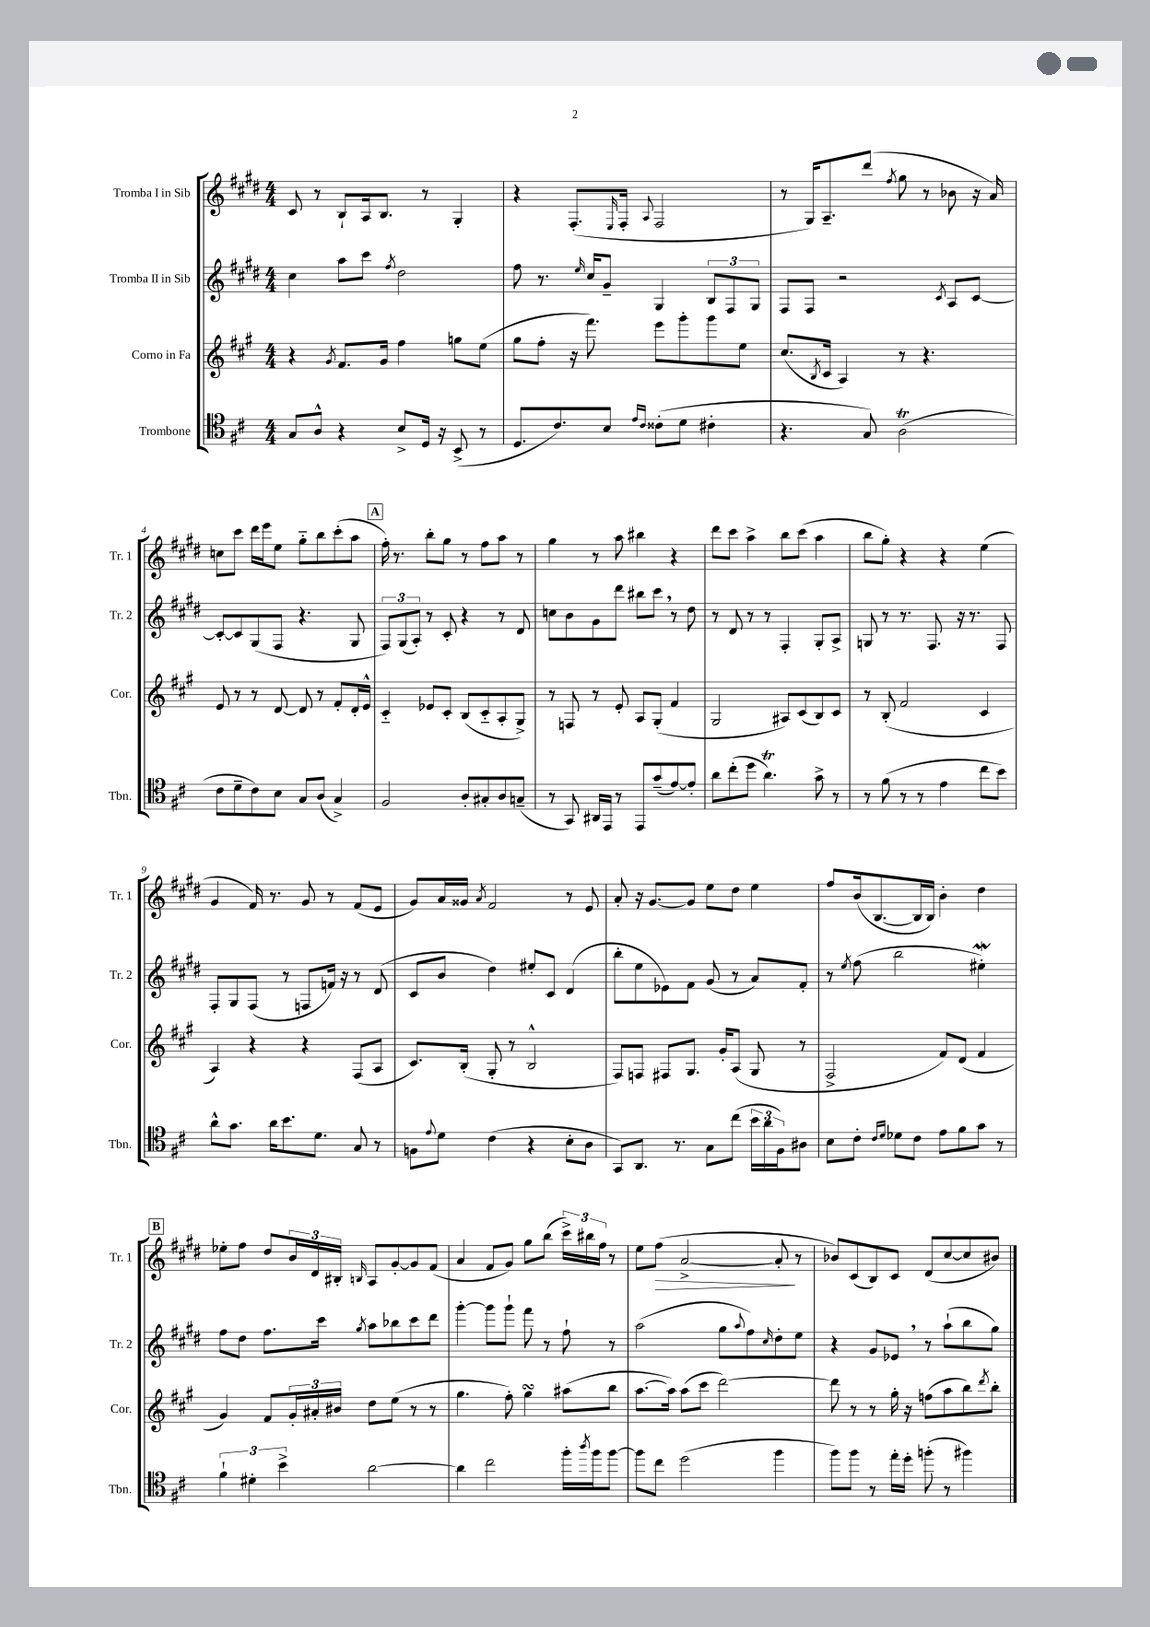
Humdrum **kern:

**kern	**kern	**kern	**kern
*staff4	*staff3	*staff2	*staff1
*clefC4	*clefG2	*clefG2	*clefG2
*k[f#c#]	*k[f#c#g#]	*k[f#c#g#d#]	*k[f#c#g#d#]
*M4/4	*M4/4	*M4/4	*M4/4
8G/L	4r	4cc#\	8c#/
8A^^/J	.	.	8r
.	8qg#/	.	.
4r	8.f#/L	8aa\L	8B`/L
.	.	8ccc#\J	16A/k
.	16g#/Jk	.	8.B/J
.	.	8qff#/	.
8B^/L	4ff#\	2dd#\	.
16D/Jk	.	.	8r
16r	.	.	.
(8BB^/	8gg\L	.	4G#'/
8r	(8ee\J	.	.
=	=	=	=
8.D/L	8gg#\L	8ff#\	4r
.	8ff#'\J	8.r	.
8.c#/)	.	.	.
.	16r	.	(8.F#'/L
.	.	16qqee/	.
.	8.fff#\)	16cc#/LK	.
8B/J	.	8g#~/J	.
.	.	.	16qqE/
.	.	.	16F#'/Jk
16qqe/LL	.	.	.
16qqc#/JJ	.	.	8qqA/
(8c##'\L	8eee\L	4G#/	2F#/
8d\J	8ggg#'\	.	.
4c#'\	8ggg#\	12B/L	.
.	.	12F#/	.
.	8ee\J	.	.
.	.	12G#/J	.
=	=	=	=
4.r	(8.cc#/L	8F#/L	8r
.	.	8F#/J	16G#/LK)
.	8qB/	.	.
.	16c#/Jk	.	8.A~/
.	4A/)	2r	.
8G/)	.	.	(8ddd#/J
.	.	.	8qff#/
(2A\	8r	.	8gg#\
.	4.r	.	8r
.	.	8qc#/	.
.	.	8A/L	8b-\
.	.	[8c#/J	16r
.	.	.	16a/)
=	=	=	=
8c#\L	8e/	8c#'/_L	8cc\L
8d~\	8r	8c#/]	8ccc#\J
8c#\)	8r	(8G#/	16ddd#\LL
.	.	.	16eee\J
8B\J	[8d/	8F#/J	8ee\J
8G/L	8d/]	4.r	8gg#'~\L
(8A/J	8r	.	8bb\
4G^/)	8f#'/L	.	(8ccc#'\
.	16d'/L	8G#/	8aa\J
.	16e^^/JJ	.	.
=	=	=	=
2F#/	4c#'~/	12F#/L)	16ff#'\)
.	.	.	8.r
.	.	(12G#/	.
.	.	12A'/J)	.
.	8e-/L	8r	8bb'\L
.	8c#'/J	8c#'/	8gg#\J
8A'/L	(8B/L	4r	8r
8G#'/	8c#'~/	.	8ff#\L
8A/	8A'/	8r	8aa\J
(8G~/J	8G#^/J)	8d#/	8r
=	=	=	=
8r	8r	8cc\L	4gg#\
8GG/)	8F/	8b\	.
16AA#/LL	8r	8g#\	8r
16EE/JJ	.	.	.
8r	8e'/	8ddd#\J	8aa\
8EE/L	8A/L	8bb#\L	4bb#\
(8g~/	(8G#'/J	8ccc#\J	.
[8e/)	4f#/	8r	4r
8e'/]J	.	8dd#\	.
=	=	=	=
8a\L	2G#/	8r	8ddd#\L
(8cc#'\	.	8d#/	8ccc#\J
8dd\J	.	8r	4aa^\
4.a\)	.	8r	.
.	8A#/L)	4F#'/	8bb\L
.	(8c#/	.	(8ccc#\J
8g^\	8B/)	8G#'/L	4aa\
8r	8c#/J	8A^/J	.
=	=	=	=
8r	8r	8G/	8bb\L
(8f#\	(8B'/	8r	8gg#'\J)
8r	2f#/	8.r	4r
8r	.	.	.
.	.	8.F#/	.
4e\	.	.	4r
.	.	16r	.
.	.	8.r	.
8cc#\L	4c#/	.	(4ee\
8b\J)	.	8F#/	.
=	=	=	=
8a^^\L	4A/)	8F#'/L	4g#/
8.g\J	.	8G#/	.
.	4r	(8F#/J	16f#/)
16a\LK	.	.	8.r
8.b\	.	8r	.
.	4r	8F/L	8g#/
8.d\J	.	.	.
.	.	16f/Jk)	8r
.	.	16r	.
8G/	(8F#/L	8r	(8f#/L
8r	8A/J	(8d#/	8e/J
=	=	=	=
8F\L	8.c#/L)	8c#/L	8g#/L)
8qqe/	.	.	.
8d\J	.	8b/J	16a/L
.	(16B'/Jk	.	16g##/JJ
.	.	.	8qa/
(4c#\	8G#'/	4dd#\)	2f#/
.	8r	.	.
4r	2B^^/	8ee#'/L	.
.	.	8c#/J	.
8B'\L	.	(4d#/	8r
8A\J	.	.	8e/
=	=	=	=
8GG/L)	8F#/L)	8bb'\L	8a'/
8.AA/J	8F/J	8ee\	16r
.	.	.	[8.g#/L
.	8F#/L	8e-\)	.
8.r	.	.	.
.	8.G#/J	8f#\J	8g#/]J
8G\L	.	(8g#/	8ee\L
.	16g#'/LK	.	.
(8cc#\J	(8A/J	8r	8dd#\J
24b\LL	8G#/	8a/L)	4ee\
24a\	.	.	.
24F#\J)	.	.	.
8A#\J	8r	8f#'/J	.
=	=	=	=
8B\L	2F#^/	8r	8ff#/L
.	.	8qee/	.
8c#'\J	.	(8ff#\	(16b/k
.	.	.	[8.B/
16qqc#/LL	.	.	.
16qqd/JJ	.	.	.
8d-\L	.	2bb\	.
8c#\J	.	.	16B/]L
.	.	.	16B/JJ)
8e\L	8f#/L)	.	4b'\
8f#\	(8d/J	.	.
8g\J	4f#/	4ee#'\)	4dd#\
8r	.	.	.
=	=	=	=
6f#`\	4g#/)	8ff#\L	8ee-'\L
.	.	8dd#\J	8ff#\J
6d#'\	.	.	.
.	8f#/L	8.ff#\L	8dd#/L
6b^\	.	.	.
.	24g#'/L	.	24b/L
.	24a#'/	.	24d#/
.	.	16ccc#\Jk	.
.	24b#/JJ	.	24B#'/JJ
.	.	8qgg#/	16qqB/
[2a\	8dd\L	8aa\L	8A/L
.	(8ee\J	8bb-\	[8g#'/
.	8r	8ccc#\	8g#/]
.	8r	8ddd#\J	(8f#/J
=	=	=	=
4a\]	4.gg#\	[4ggg#'\	4a/
2cc#\	.	8ggg#\]L	8f#/L
.	8ff#'\)	8ggg#`\J	8g#/J)
.	4gg#\	8fff#\	8gg#\L
.	.	8r	(8bb\J
16ff#'\LL	(8aa#\L	8ff#`\	24ccc#^\LL)
.	.	.	24bb#\
8qaa/	.	.	.
16ff#\J	.	.	.
.	.	.	24ff#\JJ
[8ff#\J	8bb\J	8r	8r
=	=	=	=
8ff#\]L	[8.aa\L	(2aa\	8ee\L
8cc#\J	.	.	(8ff#\J
.	16aa\]Jk)	.	.
(2dd\	(8aa\L	.	[2a^/
.	8ccc#\J	.	.
.	[2ddd\)	8gg#\L	.
.	.	8qqaa/	.
.	.	8ff#\)	.
.	.	16qqcc#/	.
4ff#\	.	8dd#'\	8a'/]
.	.	8ee\J	8r
=	=	=	=
8ff#\L)	8ddd\]	4r	8b-/L)
8ff#\J	8r	.	(8c#/
8r	8r	8g#/L	8B/)
16ee'\LL	16gg#'\	8e-/J	8c#/J
16dd'\JJ	16r	.	.
(8ff'\	(8ff\L	8r	(8d#/L
8r	8aa\	(8aa`\L	[8cc#/
4ff#\)	8bb\)	8bb\	8cc#/]
.	8qddd/	.	.
.	8bb'\J	8gg#\J)	8b#/J)
==	==	==	==
*-	*-	*-	*-
